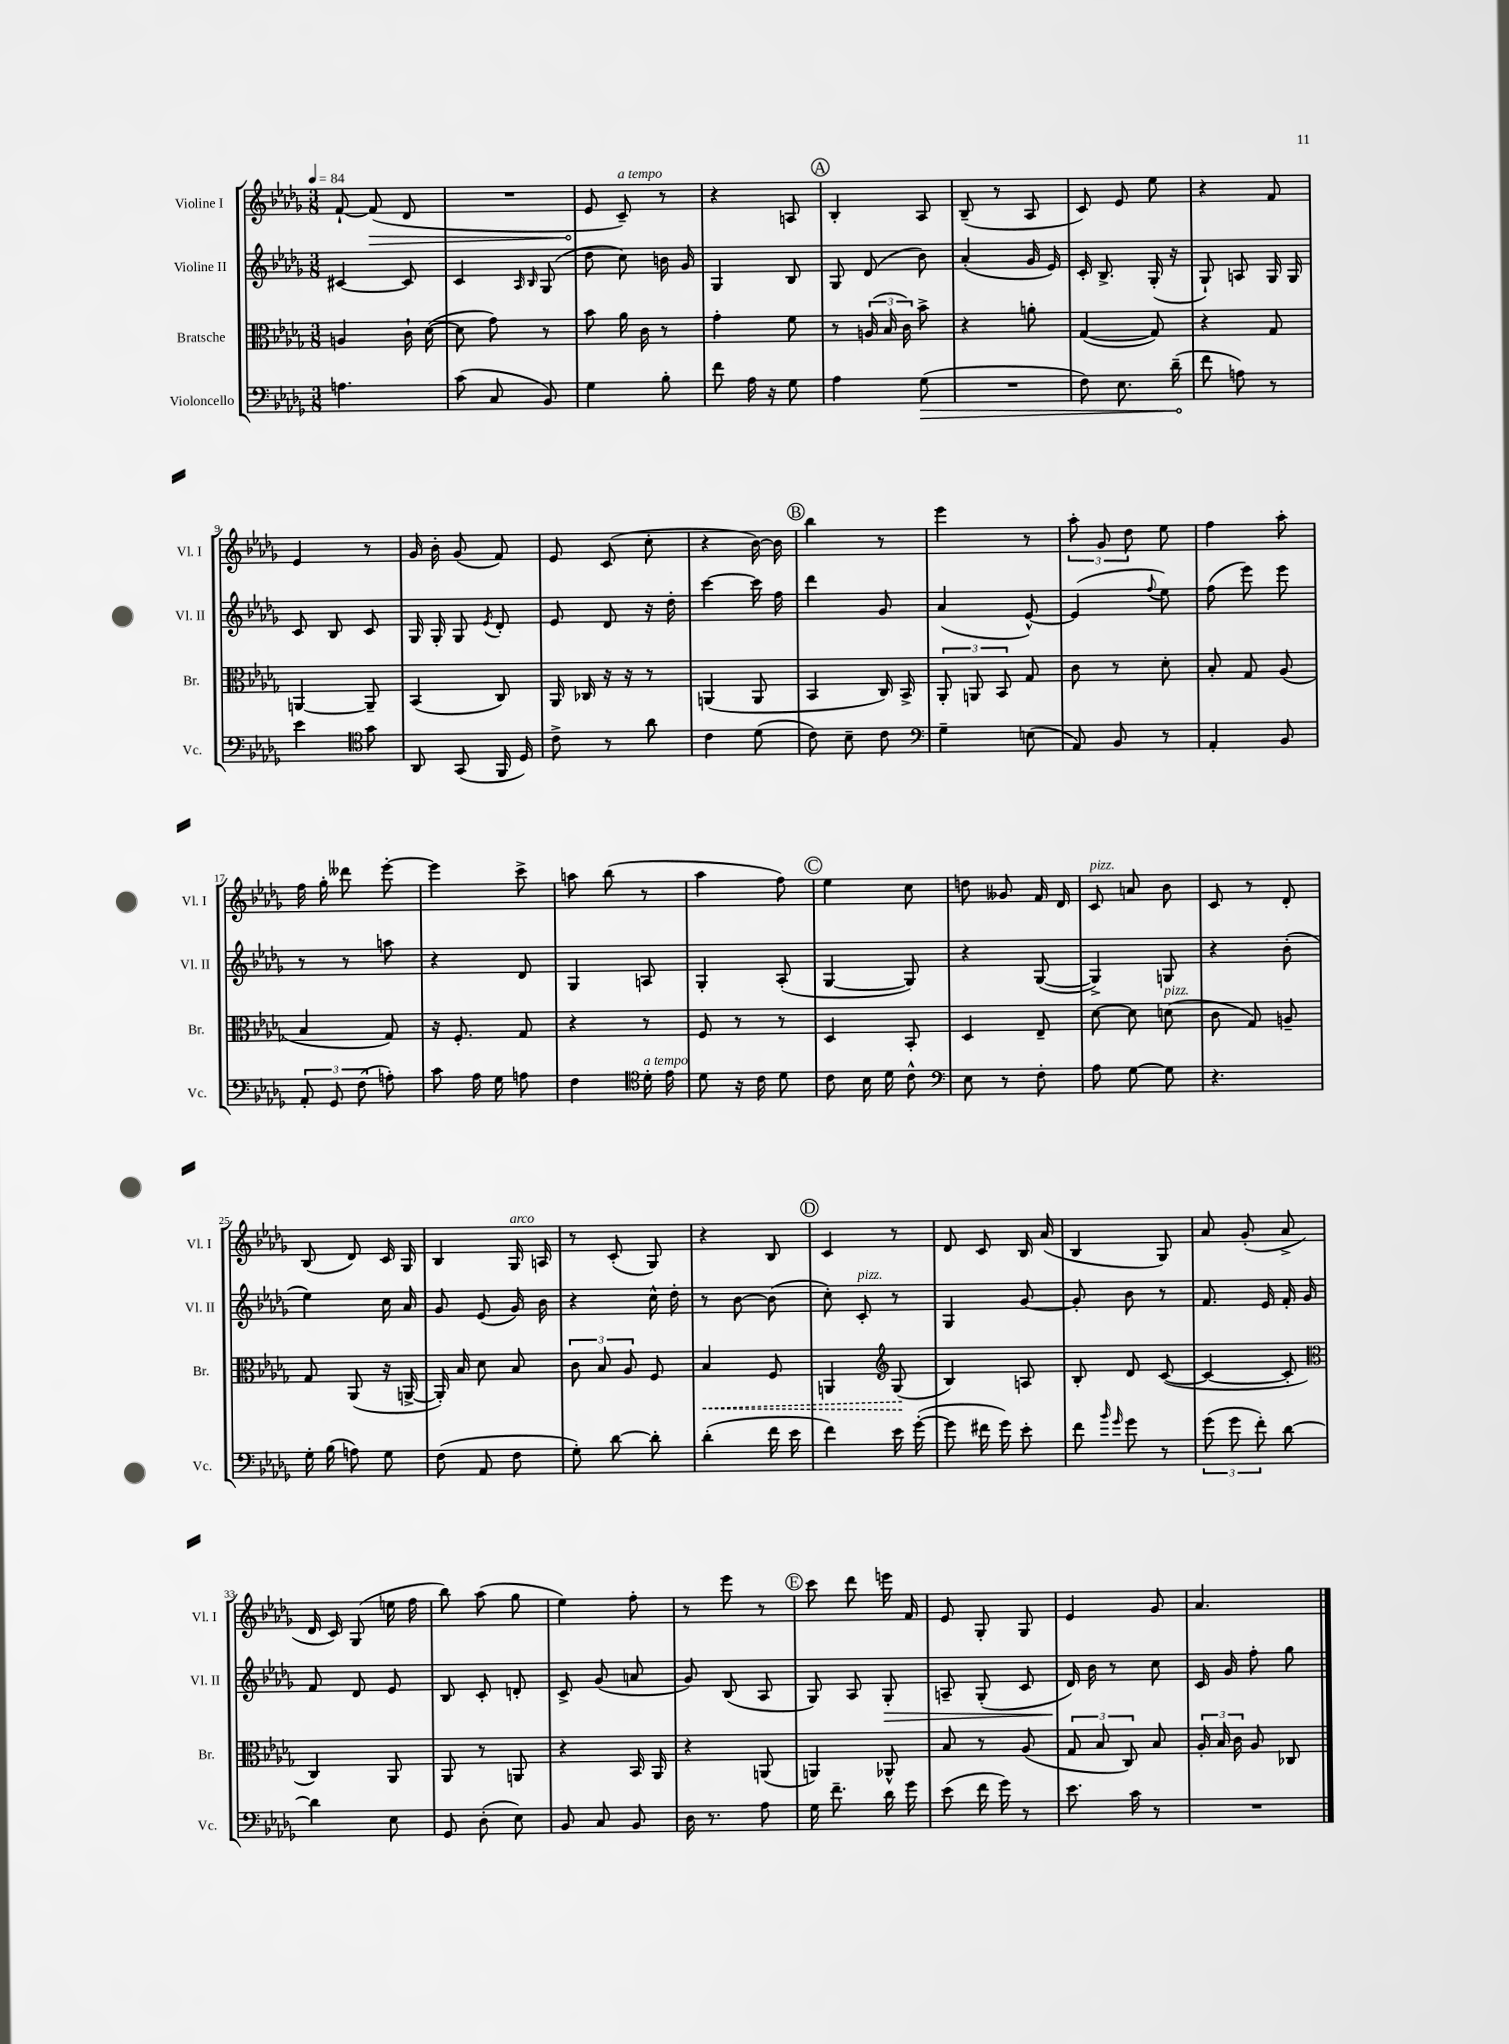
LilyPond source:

<<
\new StaffGroup <<
\new Staff = "s0" \with { instrumentName = "Violine I" shortInstrumentName = "Vl. I" } {
    \clef treble \key des \major \numericTimeSignature \time 3/8 \tempo 4 = 84
    \autoBeamOff f'8~-! \once \override Hairpin.circled-tip = ##t f'8\>( des'8 |
    R4. |
    ees'8\! c'8--^\markup { \italic "a tempo" }) r8 |
    r4 a8 |
    \mark \markup { \circle "A" } bes4-. aes8 |
    bes8--( r8 aes8 |
    c'8) ees'8 ees''8 |
    r4 f'8 |
    ees'4 r8 |
    ges'16 bes'16-. ges'8( f'8) |
    ees'8 c'8( c''8-. |
    r4 bes'16~) bes'16 |
    \mark \markup { \circle "B" } bes''4 r8 |
    ees'''4 r8 |
    \tuplet 3/2 { aes''8-. ges'8 des''8 } ees''8 |
    f''4 aes''8-. |
    f''16 ges''16-. deses'''8 ees'''8~-. |
    ees'''4 c'''8-> |
    a''8 bes''8( r8 |
    aes''4 f''8) |
    \mark \markup { \circle "C" } ees''4 c''8 |
    d''8 geses'8 f'16 des'16 |
    c'8^\markup { \italic "pizz." } a'8 bes'8 |
    c'8 r8 des'8-. |
    bes8( des'8) c'16 ges16 |
    bes4 ges16^\markup { \italic "arco" } a16 |
    r8 c'8-.( ges8) |
    r4 bes8 |
    \mark \markup { \circle "D" } c'4 r8 |
    des'8 c'8 bes16 aes'16( |
    bes4 ges8) |
    aes'8 ges'8-.( aes'8-> |
    des'16 c'16) ges8( e''16 f''16 |
    bes''8) aes''8( ges''8 |
    ees''4) f''8-. |
    r8 ees'''8 r8 |
    \mark \markup { \circle "E" } c'''8 des'''8 e'''16 f'16 |
    ees'8 ges8-. ges8 |
    ees'4 ges'8 |
    aes'4. \bar "|." |
}
\new Staff = "s1" \with { instrumentName = "Violine II" shortInstrumentName = "Vl. II" } {
    \clef treble \key des \major \numericTimeSignature \time 3/8
    \autoBeamOff cis'4~ cis'8 |
    c'4 \grace { aes16 bes16 } ges8( |
    des''8 c''8) b'16 ges'16 |
    ges4 bes8 |
    \mark \markup { \circle "A" } ges8 des'8( bes'8) |
    aes'4-.( ges'16 ees'16) |
    c'16-. bes8.-> ges16-.( r16 |
    ges8-!) a8 ges16 ges16 |
    c'8 bes8 c'8 |
    ges16 ges16-. ges8 \acciaccatura { ees'8 } des'8-. |
    ees'8 des'8 r16 des''16-. |
    c'''4~ c'''16 f''16 |
    \mark \markup { \circle "B" } des'''4 ges'8 |
    aes'4( ees'8~-^) |
    ees'4( \appoggiatura { f''8 } ees''8) |
    f''8( ees'''8) ees'''8 |
    r8 r8 a''8 |
    r4 des'8 |
    ges4 a8 |
    ges4-. aes8-.( |
    \mark \markup { \circle "C" } ges4~ ges8) |
    r4 ges8~( |
    ges4->) g8 |
    r4 bes'8-.( |
    ees''4) c''16 aes'16 |
    ges'8 ees'8( ges'16) bes'16 |
    r4 c''16-^ des''16-. |
    r8 bes'8~ bes'8( |
    \mark \markup { \circle "D" } c''8-.) c'8-.^\markup { \italic "pizz." } r8 |
    ges4 ges'8~ |
    ges'8-. bes'8 r8 |
    f'8. ees'16 f'16-. ges'16 |
    f'8 des'8 ees'8 |
    bes8 c'8-. d'8-. |
    c'8-> ges'8( a'8 |
    ges'8) bes8( aes8 |
    \mark \markup { \circle "E" } ges8) aes8 ges8-.\> |
    a8-- ges8-.( c'8 |
    des'16\!) bes'16 r8 c''8 |
    c'16 ges'16 f''8-. ges''8 \bar "|." |
}
\new Staff = "s2" \with { instrumentName = "Bratsche" shortInstrumentName = "Br." } {
    \clef alto \key des \major \numericTimeSignature \time 3/8
    \autoBeamOff a4 c'16-! des'16~( |
    des'8 ges'8) r8 |
    bes'8 aes'16 c'16 r8 |
    ges'4-. f'8 |
    \mark \markup { \circle "A" } r8 \tuplet 3/2 { a16( bes16 c'16) } bes'8-> |
    r4 a'8-. |
    ges4~( ges8) |
    r4 ges8 |
    a,4~ a,8-- |
    bes,4( c8) |
    aes,16 ces16 r16 r16 r8 |
    a,4( a,8 |
    \mark \markup { \circle "B" } bes,4 c16) bes,16-> |
    \tuplet 3/2 { aes,8-. a,8 bes,8 } ges8 |
    c'8 r8 des'8-. |
    bes8-. ges8 aes8( |
    bes4 ges8) |
    r16 f8.-. ges8 |
    r4 r8 |
    f8 r8 r8 |
    \mark \markup { \circle "C" } des4 bes,8-. |
    des4 ees8-- |
    des'8~ des'8 d'8^\markup { \italic "pizz." }( |
    c'8 ges8) a8-- |
    ges8 aes,8( r16 a,16~-> |
    a,16-.) bes16 des'8 bes8 |
    \tuplet 3/2 { c'8 bes8 aes8 } f8 |
    \once \override Hairpin.style = #'dashed-line bes4\< f8 |
    \mark \markup { \circle "D" } a,4 \clef treble ges8\!( |
    bes4) a8 |
    bes8-. des'8 c'8~( |
    c'4~ c'8-. |
    \clef alto c4) aes,8 |
    aes,8 r8 a,8 |
    r4 bes,16 aes,16 |
    r4 a,8( |
    \mark \markup { \circle "E" } a,4) aes,8-^ |
    bes8 r8 aes8( |
    \tuplet 3/2 { ges8 bes8 c8) } bes8 |
    \tuplet 3/2 { aes16-. bes16 c'16 } aes8 ces8 \bar "|." |
}
\new Staff = "s3" \with { instrumentName = "Violoncello" shortInstrumentName = "Vc." } {
    \clef bass \key des \major \numericTimeSignature \time 3/8
    \autoBeamOff a4. |
    c'8( c8 bes,8) |
    ges4 bes8-. |
    f'8 aes16 r16 ges8 |
    \mark \markup { \circle "A" } aes4 \once \override Hairpin.circled-tip = ##t ges8\>( |
    R4. |
    f8) ees8. des'16--\!( |
    f'8 a8) r8 |
    ees'4 \clef tenor ges'8 |
    aes,8 ges,8( f,16 des16) |
    c'8-> r8 aes'8 |
    c'4 des'8( |
    \mark \markup { \circle "B" } c'8) bes8-- c'8 |
    \clef bass ges4-- e8( |
    aes,8) bes,8 r8 |
    aes,4-. bes,8 |
    \tuplet 3/2 { aes,8-. ges,8 f8( } a8-.) |
    c'8 aes16 ges16 a8 |
    f4 \clef tenor des'16-.^\markup { \italic "a tempo" } ees'16 |
    des'8 r16 c'16 des'8 |
    \mark \markup { \circle "C" } c'8 bes16 des'16 c'8-^ |
    \clef bass ees8 r8 f8-. |
    aes8 ges8~ ges8 |
    r4. |
    ges16-. bes16( a8) ges8 |
    f8( aes,8 f8 |
    ges8-.) des'8~ des'8-. |
    des'4-.( f'16 ees'16 |
    \mark \markup { \circle "D" } f'4) ees'16 ges'16~-.( |
    ges'8 fis'16 ges'16) ees'8-. |
    f'8 \grace { bes'16 ges'16 } ges'8 r8 |
    \tuplet 3/2 { ges'8( ges'8 f'8-.) } des'8~ |
    des'4 ees8 |
    ges,8 des8-.( ees8) |
    bes,8 c8 bes,8 |
    des16 r8. aes8 |
    \mark \markup { \circle "E" } ges16 f'8.-- des'16 ges'16 |
    ees'8( f'16 ges'16) r8 |
    ees'8. c'16 r8 |
    R4. \bar "|." |
}
>>
>>
